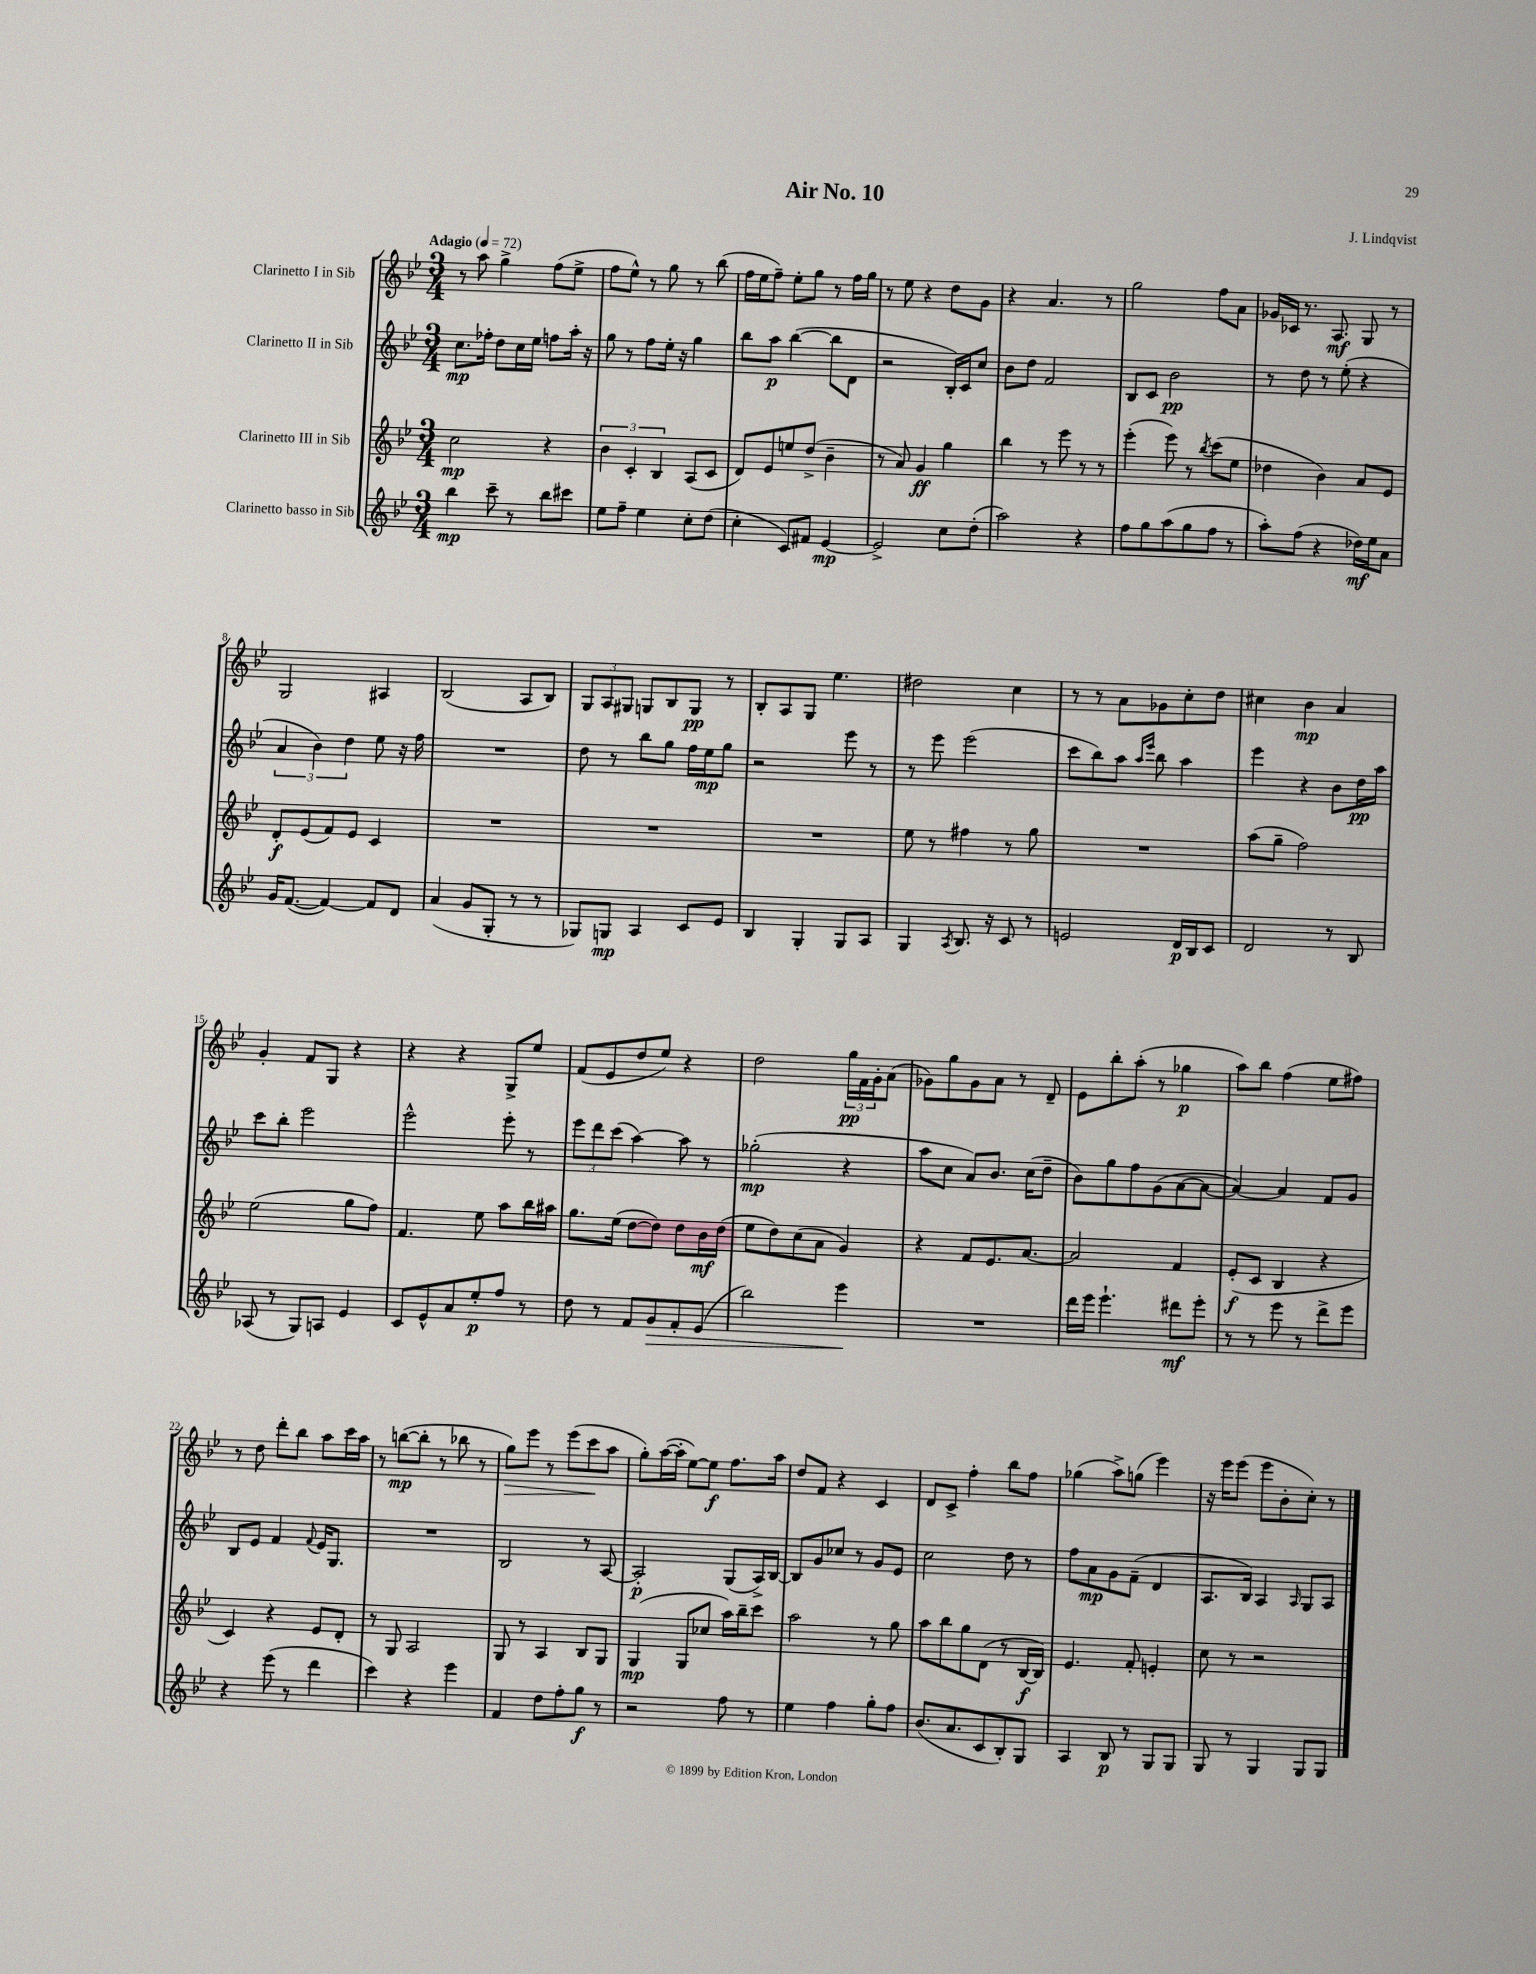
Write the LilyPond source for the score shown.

\header { title = "Air No. 10" composer = "J. Lindqvist" }
<<
\new StaffGroup <<
\new Staff = "s0" \with { instrumentName = "Clarinetto I in Sib" } {
    \clef treble \key bes \major \numericTimeSignature \time 3/4 \tempo "Adagio" 4 = 72
    r8 a''8 g''4-> f''8( ees''8-> |
    f''8 ees''8-^) r8 g''8 r8 bes''8( |
    f''16 ees''16 f''8--) ees''8-. g''8 r8 f''16 g''16 |
    r8 ees''8 r4 d''8 g'8 |
    r4 a'4. r8 |
    g''2 f''8 a'8 |
    ges'16 ces'16 r8. a8.\mf g8 r8 |
    g2 ais4 |
    bes2( a8 bes8) |
    \tuplet 3/2 { g8 a8 gis8 } g8 bes8 g8\pp r8 |
    bes8-. a8 g8 ees''4. |
    dis''2 c''4 |
    r8 r8 a'8 ges'8 c''8-. d''8 |
    cis''4 bes'4\mp a'4 |
    g'4-. f'8 g8 r4 |
    r4 r4 g8-> ees''8 |
    f'8( ees'8 d''8 ees''8) r4 |
    d''2 \tuplet 3/2 { g''16\pp f'16 g'16-. } a'8( |
    ges'8) g''8 ges'8 a'8 r8 d'8-- |
    ees'8 bes''8-. a''8-.( r8 ges''4\p |
    a''8) bes''8 f''4( ees''8 fis''8) |
    r8 d''8 d'''8-. bes''8 a''8 c'''16 a''16 |
    r8 b''8~\mp( b''8-. r8 bes''8 r8 |
    g''8\>) ees'''8 r8 ees'''8( c'''8\! a''8 |
    g''8-.) a''16~( a''16-. ees''8~) ees''8\f f''8. a''16 |
    d''8 f'8 r4 c'4 |
    d'8 c'8-> f''4-. bes''8 f''8 |
    ges''4( a''8->) g''8( ees'''4) |
    r16 ees'''16 ees'''8( ees'''8 bes'8-. c''8-.) r8 \bar "|." |
}
\new Staff = "s1" \with { instrumentName = "Clarinetto II in Sib" } {
    \clef treble \key bes \major \numericTimeSignature \time 3/4
    c''8.\mp fes''16-. d''8 c''16 ees''16 f''8 a''16-. r16 |
    g''8 r8 f''8 ees''16-. r16 g''4 |
    bes''8 a''8\p bes''4~( bes''8 d'8 |
    r2 bes16-.) c'16 c''8 |
    bes'8 d''8 f'2 |
    bes8 c'8 bes'2\pp |
    r8 d''8 r8 ees''8-.( r4 |
    \tuplet 3/2 { a'4 bes'4) d''4 } ees''8 r16 f''16 |
    R2. |
    d''8 r8 bes''8 g''8 f''16 ees''16\mp g''8 |
    r2 ees'''8 r8 |
    r8 ees'''8 ees'''2( |
    c'''8 bes''8) a''8 \grace { a''16 ees'''16 } bes''8 a''4 |
    ees'''4 r4 bes'8 d''16\pp a''16 |
    c'''8 bes''8-. ees'''2 |
    ees'''2-^ ees'''8-. r8 |
    \tuplet 3/2 { ees'''8 d'''8 c'''8( } a''4~) a''8 r8 |
    ges''2-.\mp( r4 |
    a''8 c''8 a'8) bes'8. c''16( d''8-- |
    bes'8) g''8 f''8 g'8( a'8~ a'8~ |
    a'4~) a'4 f'8 g'8 |
    bes8 ees'8 f'4 \appoggiatura { f'8 } ees'16 g8. |
    R2. |
    bes2 r8 a8~ |
    a2-.\p g8( a16->) bes16~ |
    bes8 g'8 ces''8 r8 g'8 ees'8 |
    c''2 d''8 r8 |
    f''8 a'8\mp g'8 f'8--( d'4 |
    a8. bes16) a4 \grace { a16 } g8 a8 \bar "|." |
}
\new Staff = "s2" \with { instrumentName = "Clarinetto III in Sib" } {
    \clef treble \key bes \major \numericTimeSignature \time 3/4
    c''2\mp r4 |
    \tuplet 3/2 { bes'4 c'4-. bes4 } a8( c'8 |
    d'8) ees'8 e''8 d''8->( bes'4-- |
    r8 a'8) g'4\ff g''4 |
    bes''4 r8 ees'''8 r8 r8 |
    ees'''4-.( ees'''8) r8 \acciaccatura { bes''8 } c'''8( ees''8 |
    des''4 bes'4) a'8 ees'8 |
    d'8-.\f ees'8( f'8) ees'8 c'4 |
    R2. |
    R2. |
    R2. |
    ees''8 r8 fis''4 r8 g''8 |
    R2. |
    a''8( g''8-- f''2) |
    ees''2( g''8 f''8) |
    f'4. ees''8 a''8 bes''16 ais''16 |
    g''8. ees''16( d''8~ d''8) d''8 bes'16\mf d''16( |
    ees''8 d''8) c''8( a'8 g'4) |
    r4 f'8 ees'8. a'8.~ |
    a'2 f'4 |
    ees'8-.\f( c'8 bes4 r4 |
    c'4) r4 ees'8 d'8-. |
    r8 g8 a2 |
    g8 r8 a4 bes8 g8 |
    g4\mp( g8 ces''8 a''16) bes''16-- c'''8 |
    a''2 r8 g''8 |
    a''8 bes''8 g''8 d'8( r8 bes16~\f bes16) |
    ees'4. f'8-. e'4-. |
    c''8 r8 r2 \bar "|." |
}
\new Staff = "s3" \with { instrumentName = "Clarinetto basso in Sib" } {
    \clef treble \key bes \major \numericTimeSignature \time 3/4
    bes''4\mp c'''8-- r8 bes''8 cis'''8 |
    ees''8 f''8-- ees''4 c''8-. d''8( |
    c''4-. c'8) fis'8 ees'4~\mp |
    ees'2-> c''8 d''8-.( |
    a''2) r4 |
    f''8 g''8 a''8( g''8 f''8 r8 |
    a''8-.) f''8( r4 des''16\mf) ees''16 a'8 |
    g'16 f'8.~( f'4~) f'8 d'8 |
    a'4( g'8 g8-. r8 r8 |
    ges8) g8\mp a4 c'8 ees'8 |
    bes4 g4-. g8 a8 |
    g4 \acciaccatura { a8 } bes8. r16 c'8 r8 |
    e'2 d'16\p bes16 c'8 |
    d'2 r8 bes8 |
    aes8( r8 g8) a8 ees'4 |
    c'8 ees'8-^ a'8 ees''8-.\p f''8 r8 |
    d''8 r8 f'8 g'8\> f'8-. ees'8( |
    bes''2) ees'''4\! |
    R2. |
    d'''16 ees'''16 ees'''4.-! dis'''8\mf ees'''8-. |
    r8 r8 ees'''8 r8 d'''8-> ees'''8 |
    r4 ees'''8( r8 d'''4 |
    c'''4) r4 ees'''4 |
    f'4 d''8 f''8-. g''8\f r8 |
    r2 f''8 r8 |
    ees''4 f''4 g''8-. f''8 |
    bes'8.( a'8. c'8 bes8-.) g8 |
    a4 bes8\p r8 g8 g8 |
    g8 r8 g4 g8 g8 \bar "|." |
}
>>
>>
